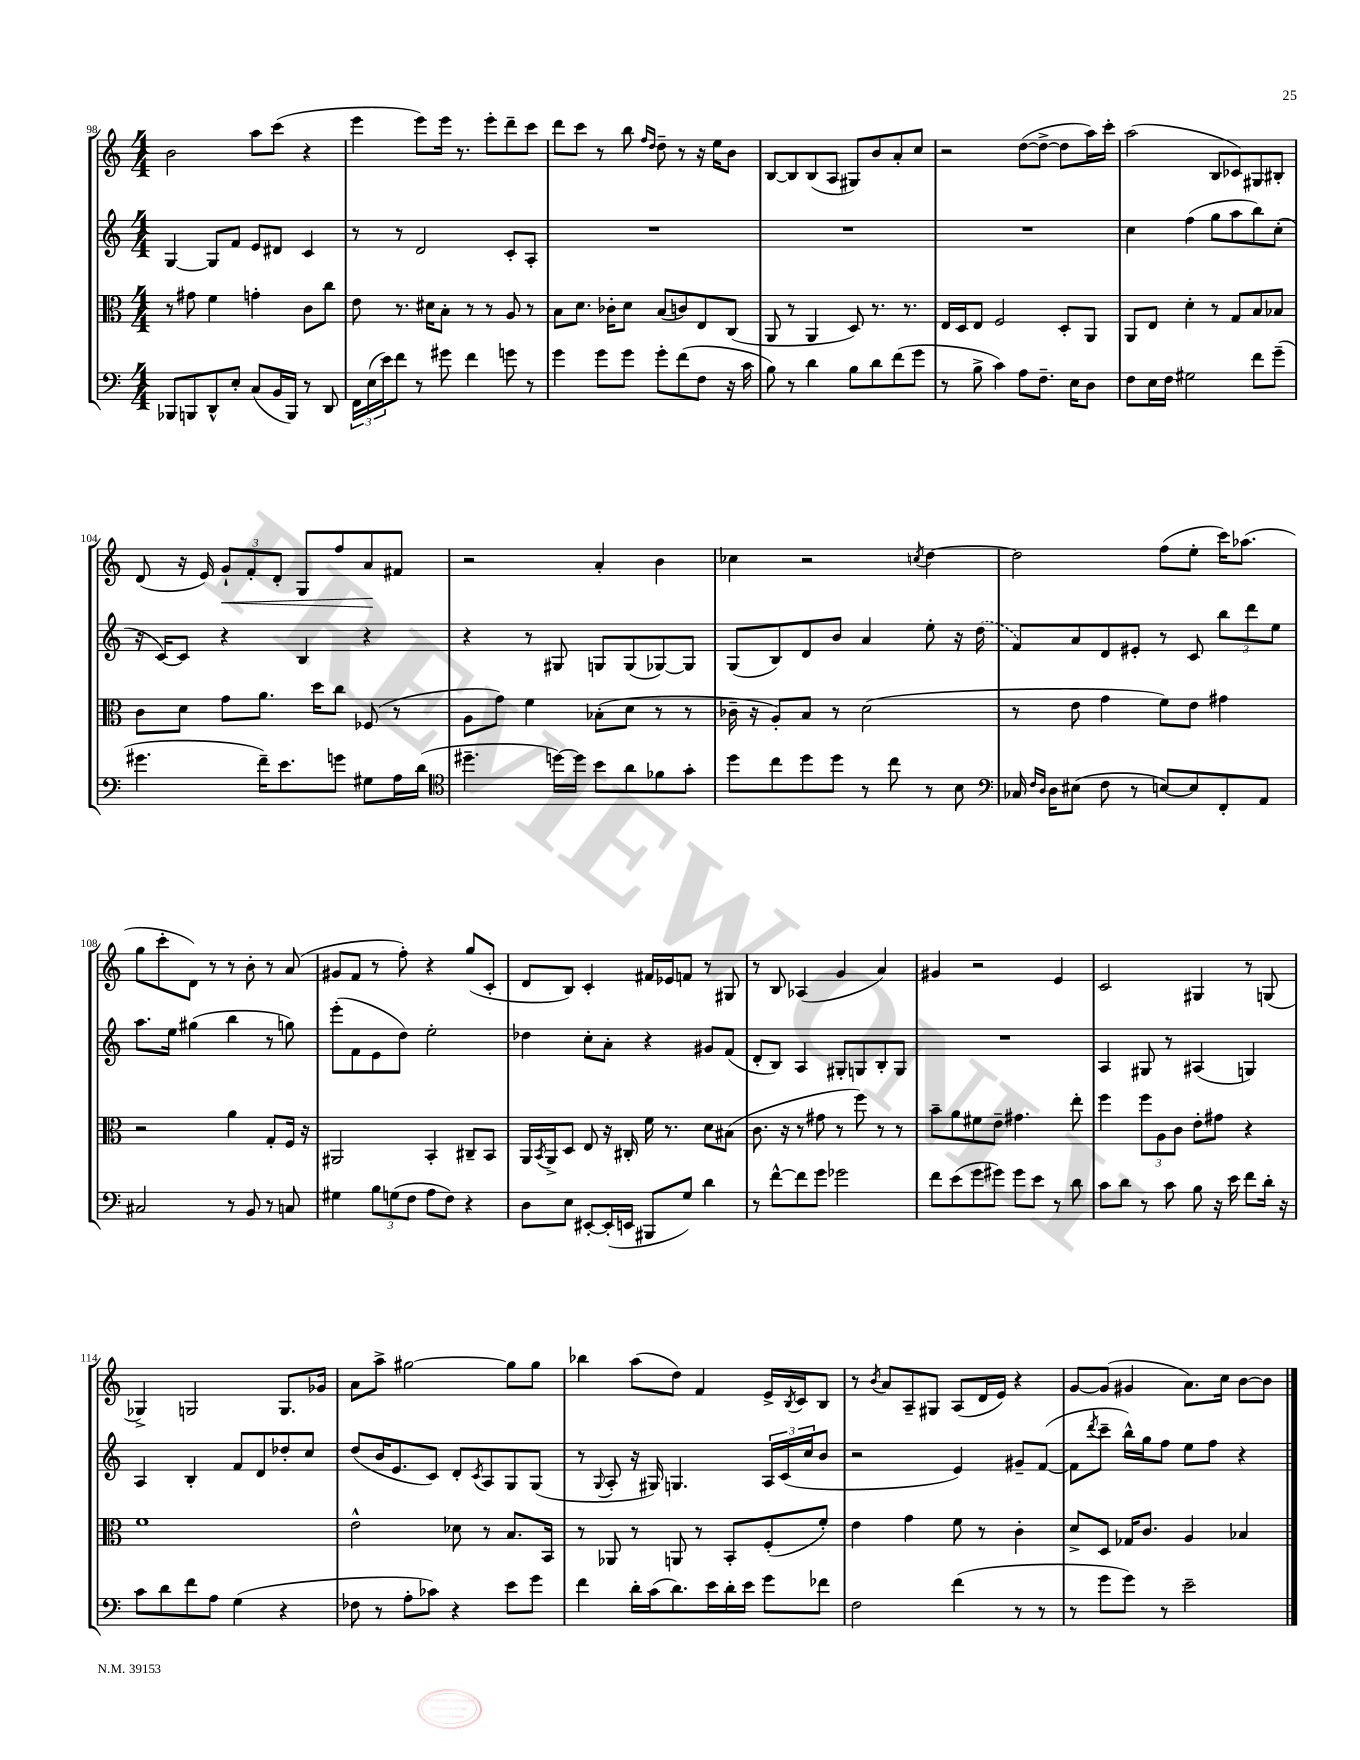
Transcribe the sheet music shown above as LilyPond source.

<<
\new StaffGroup <<
\new Staff = "s0" {
    \clef treble \key c \major \numericTimeSignature \time 4/4
    b'2 a''8 c'''8( r4 |
    e'''4 e'''8) e'''16 r8. e'''8-. d'''8-- c'''8 |
    d'''8 c'''8 r8 b''8 \grace { f''16 d''16 } d''8-- r8 r16 e''16 b'8 |
    b8~ b8 b8( a8 gis8) b'8 a'8-. c''8 |
    r2 d''8~( d''8~-> d''8 a''16) c'''16-. |
    a''2( b8 ces'8) gis8 bis8-. |
    d'8( r16 e'16) \tuplet 3/2 { g'8-!\< f'8-. d'8-. } g8 f''8 a'8\! fis'8 |
    r2 a'4-. b'4 |
    ces''4 r2 \acciaccatura { c''8 } d''4~ |
    d''2 f''8( e''8-. c'''16) aes''8.( |
    g''8 c'''8-. d'8) r8 r8 b'8-. r8 a'8( |
    gis'8 f'8 r8 f''8-.) r4 g''8( c'8-. |
    d'8 b8) c'4-. fis'16 ees'16 f'8 r8 gis8 |
    r8 b8 aes4( g'4 a'4) |
    gis'4 r2 e'4 |
    c'2 gis4 r8 g8( |
    ges4->) g2 g8. ges'16 |
    a'8 a''8-> gis''2~ gis''8 gis''8 |
    bes''4 a''8( d''8) f'4 e'16-> \acciaccatura { b8 } c'16 b8 |
    r8 \acciaccatura { b'8 } a'8 a8-- gis8 a8( d'16 e'16) r4 |
    g'8~ g'8( gis'4 a'8.) c''16 b'8~ b'8 \bar "|." |
}
\new Staff = "s1" {
    \clef treble \key c \major \numericTimeSignature \time 4/4
    g4~ g8 f'8 e'8 dis'8 c'4 |
    r8 r8 d'2 c'8-. a8-. |
    R1 |
    R1 |
    R1 |
    c''4 f''4( g''8 a''8 b''8) c''8-.( |
    r16 c'16~) c'8 r4 b4 r4 |
    r4 r8 gis8 g8 g8( ges8~) ges8 |
    g8( b8) d'8 b'8 a'4 e''8-. r16 \once \slurDashed d''16( |
    f'8) a'8 d'8 eis'8-. r8 c'8 \tuplet 3/2 { b''8 d'''8 e''8 } |
    a''8. e''16 gis''4( b''4 r8 g''8) |
    e'''8-.( f'8 e'8 d''8) e''2-. |
    des''4 c''8-. a'8-. r4 gis'8 f'8( |
    d'8-. b8) a4 gis8-. g8 b8-. g8 |
    R1 |
    a4 gis8 r8 ais4( g4) |
    a4 b4-. f'8 d'8 des''8-. c''8 |
    d''8( b'16 e'8. c'8) d'8-. \acciaccatura { c'8 } a8 g8 g8( |
    r8 \appoggiatura { g8 } a8-. r16 gis16) g4. \tuplet 3/2 { a16 c'16( c''16 } b'8 |
    r2 e'4) gis'8-- f'8~( |
    f'8 \acciaccatura { d'''8 } c'''8-- b''16-^) g''16 f''8 e''8 f''8 r4 \bar "|." |
}
\new Staff = "s2" {
    \clef alto \key c \major \numericTimeSignature \time 4/4
    r8 gis'8 f'4 g'4-. c'8 c''8 |
    e'8 r8. dis'16 b8-. r8 r8 a8 r8 |
    b8 d'8. ces'16-. d'8 b8( c'8) e8 c8( |
    a,8 r8 a,4 d8) r8. r8. |
    e16 d16 e8 f2 d8-. a,8 |
    a,8 e8 d'4-. r8 g8 b8 bes8 |
    c'8 d'8 g'8 a'8. d''16 c''8 fes8( r8 |
    a8 g'8) f'4 bes8-.( d'8 r8 r8 |
    ces'16-- r16 a8-.) b8 r8 d'2( |
    r8 e'8 g'4 f'8) e'8 gis'4 |
    r2 a'4 g8-. f16 r16 |
    ais,2 b,4-. cis8-- b,8 |
    a,16 \acciaccatura { b,8 } a,16-> d8 e8 r16 cis16-. f'16 r8. d'8 bis8( |
    c'8. r16 r8 gis'8 r8 f''8) r8 r8 |
    b'8-- a'8 fis'8 e'8-- gis'4. e''8-. |
    f''4 \tuplet 3/2 { f''8 a8 c'8 } e'8-. gis'8 r4 |
    f'1 |
    e'2-^ des'8 r8 b8. b,16 |
    r8 aes,8 r8 a,8 r8 b,8-. f8-.( f'8-.) |
    e'4 g'4 f'8 r8 c'4-. |
    d'8-> d8 ges16 c'8. a4 bes4 \bar "|." |
}
\new Staff = "s3" {
    \clef bass \key c \major \numericTimeSignature \time 4/4
    bes,,8 b,,8 d,8-^ e8-. c8( b,16 b,,16) r8 d,8 |
    \tuplet 3/2 { f,16 e16( e'16) } f'8 r8 gis'8 f'4 g'8 r8 |
    g'4 g'8 g'8 g'8-. f'8( f8 r16 c'16 |
    b8) r8 d'4 b8 d'8 f'8( g'8 |
    r8 b8-> c'4) a8 f8.-- e16 d8 |
    f8 e16 f16 gis2 f'8 g'8--( |
    gis'4. f'16--) e'8. g'8 gis8 a16 d'16( |
    \clef tenor dis''4.-- d''16~) d''16 b'8 a'8 fes'8 g'8-. |
    d''8 c''8 d''8 d''8 r8 c''8 r8 b8 |
    \clef bass ces16 \grace { f16 d16 } d16 eis8( f8 r8 e8~) e8 f,8-. a,8 |
    cis2 r8 b,8 r8 c8 |
    gis4 \tuplet 3/2 { b8 g8( f8 } a8 f8) r4 |
    d8 e8 eis,8~-. eis,16-.( e,16 bis,,8 g8) d'4 |
    r8 f'8~-^ f'8 g'8 ges'2 |
    f'8 e'8( g'8 gis'8) gis'8 e'8 r8 d'8 |
    c'8 d'8 r8 c'8 b8 r16 e'16 f'8 d'16-. r16 |
    c'8 d'8 f'8 a8 g4( r4 |
    fes8 r8 a8-. ces'8) r4 e'8 g'8 |
    f'4 d'16-. c'16( d'8.) e'16 d'16-. e'16 g'8 fes'8 |
    f2 f'4( r8 r8 |
    r8 g'8 g'8) r8 e'2-- \bar "|." |
}
>>
>>
\layout { \context { \Score currentBarNumber = #98 } }
